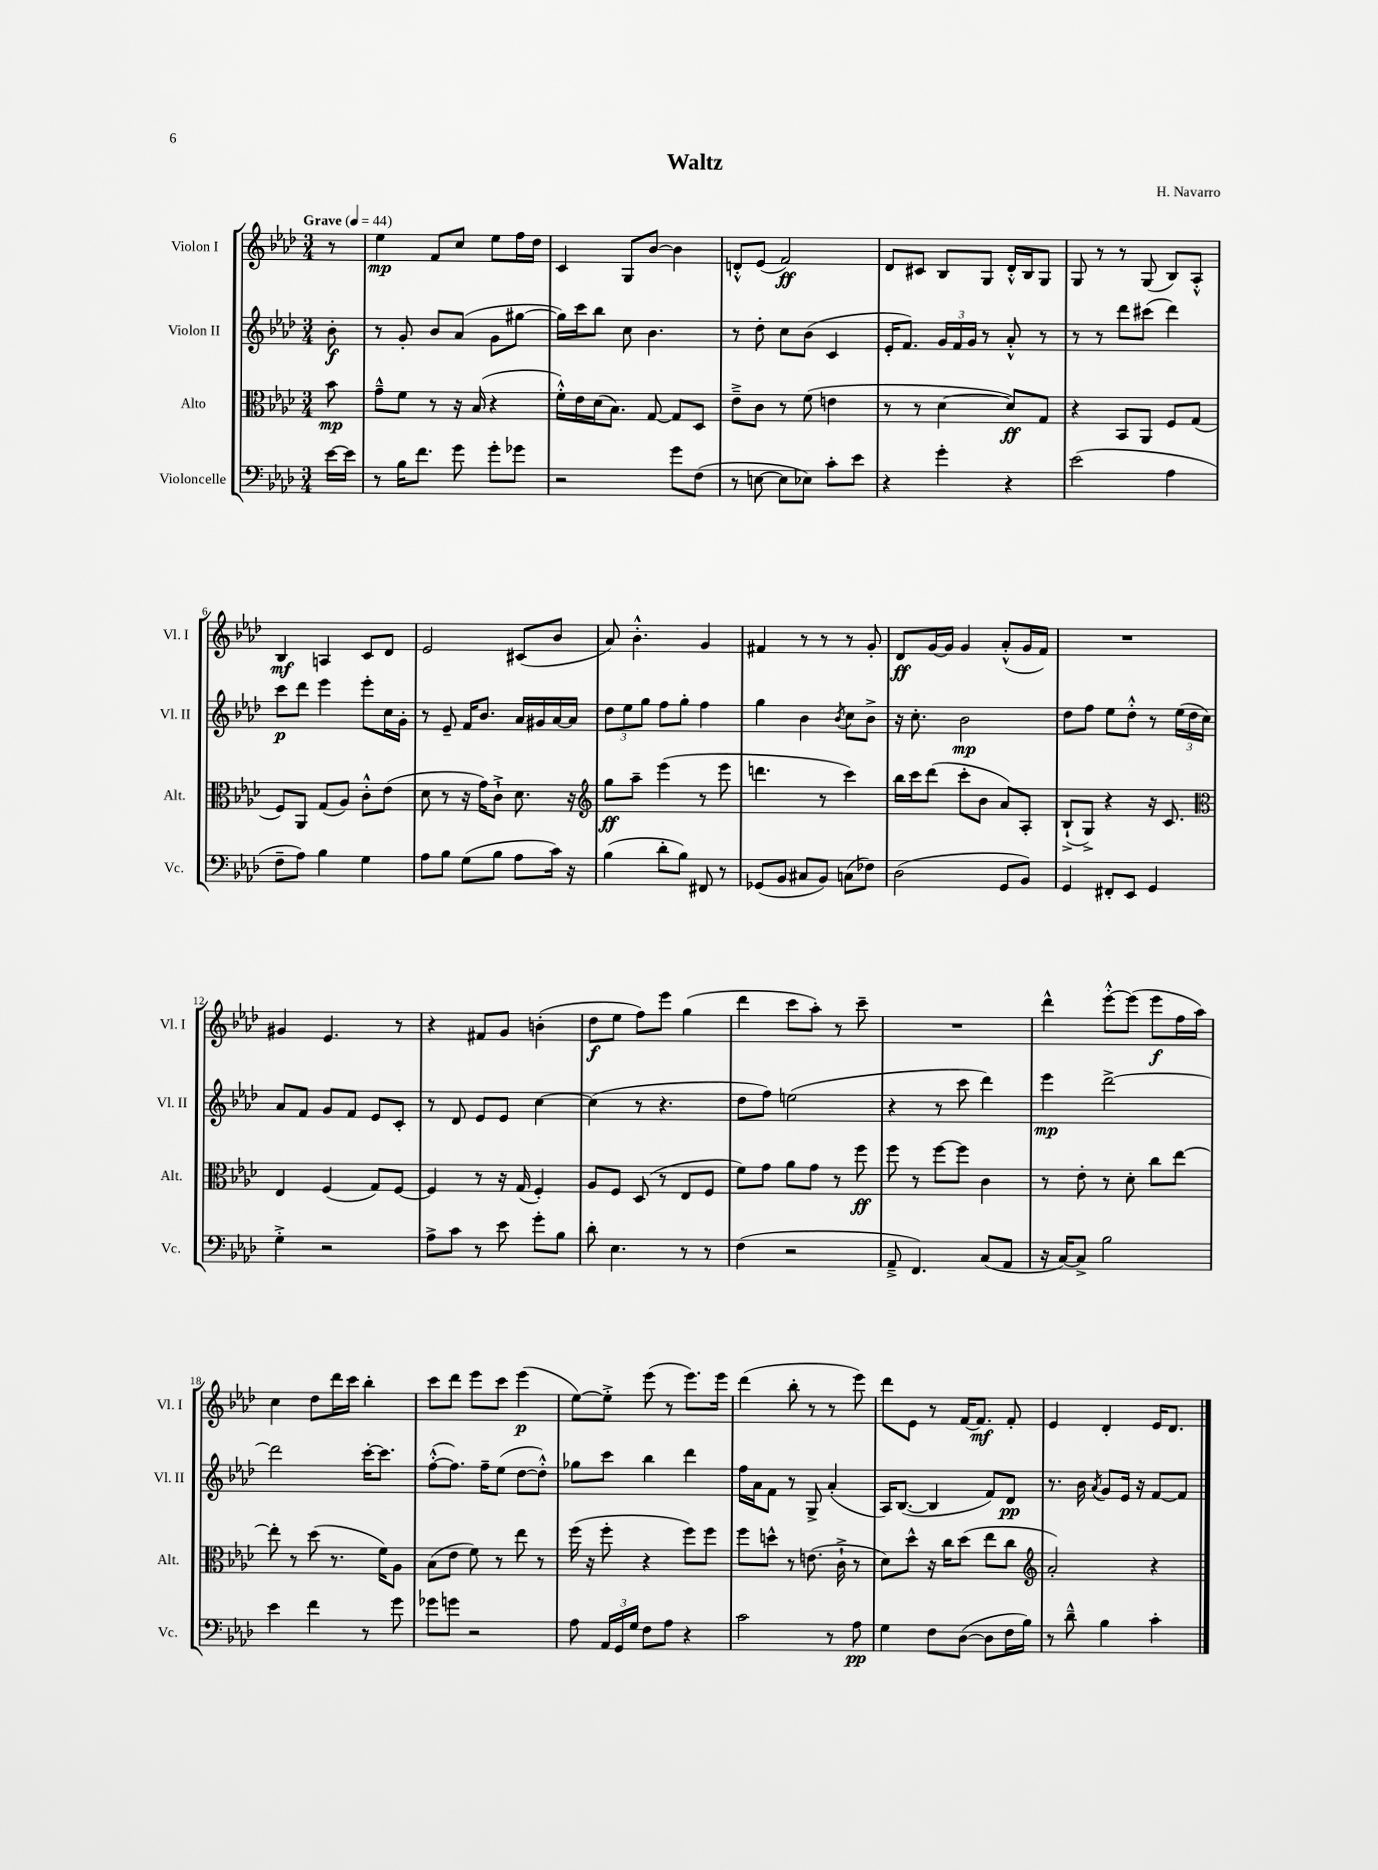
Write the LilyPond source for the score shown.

\header { title = "Waltz" composer = "H. Navarro" }
<<
\new StaffGroup <<
\new Staff = "s0" \with { instrumentName = "Violon I" shortInstrumentName = "Vl. I" } {
    \clef treble \key aes \major \numericTimeSignature \time 3/4 \partial 8 \tempo "Grave" 4 = 44
    \autoBeamOff r8 |
    ees''4\mp f'8[ c''8] ees''8[ f''16 des''16] |
    c'4 g8[ bes'8]~ bes'4 |
    d'8[-.-^ ees'8]( f'2\ff) |
    des'8[ cis'8] bes8[ g8] des'16[-.-^ bes16 g8] |
    g8 r8 r8 g8( bes8[) aes8]-.-^ |
    bes4\mf a4 c'8[ des'8] |
    ees'2 cis'8[( bes'8] |
    aes'8) bes'4.-.-^ g'4 |
    fis'4 r8 r8 r8 g'8-. |
    des'8[\ff g'16~ g'16] g'4 aes'8[-.-^( g'16 f'16]) |
    R2. |
    gis'4 ees'4. r8 |
    r4 fis'8[ g'8] b'4-.( |
    des''8[\f ees''8] f''8[) ees'''8] g''4( |
    des'''4 c'''8[ aes''8]-.) r8 c'''8-- |
    R2. |
    des'''4-^ ees'''8[~-.-^ ees'''8]( ees'''8[\f f''16 aes''16]) |
    c''4 des''8[ des'''16 c'''16] bes''4-. |
    c'''8[ des'''8] ees'''8[ c'''8] ees'''4\p( |
    ees''8[~) ees''8]-.-> ees'''8( r8 ees'''8.[) ees'''16] |
    des'''4( bes''8-. r8 r8 ees'''8) |
    des'''8[ ees'8] r8 f'16[~ f'8.]\mf f'8-. |
    ees'4 des'4-. ees'16[ des'8.] \bar "|." |
}
\new Staff = "s1" \with { instrumentName = "Violon II" shortInstrumentName = "Vl. II" } {
    \clef treble \key aes \major \numericTimeSignature \time 3/4 \partial 8
    \autoBeamOff bes'8-.\f |
    r8 g'8-. bes'8[ aes'8]( g'8[ gis''8]~ |
    gis''16[) c'''16 bes''8] c''8 bes'4. |
    r8 des''8-. c''8[ bes'8]( c'4 |
    ees'16[-. f'8.]) \tuplet 3/2 { g'16[ f'16 g'16] } r8 aes'8-.-^ r8 |
    r8 r8 des'''8[ cis'''8]( des'''4) |
    c'''8[\p des'''8] ees'''4 ees'''8[-. c''16 g'16]-. |
    r8 ees'8-- f'16[ bes'8.] aes'16[ gis'16 aes'16~ aes'16] |
    \tuplet 3/2 { des''8[ ees''8 g''8] } f''8[ g''8]-. f''4 |
    g''4 bes'4 \acciaccatura { bes'8 } c''8[ bes'8]-> |
    r16 c''8.-. bes'2\mp |
    des''8[ f''8] ees''8[ des''8]-.-^ r8 \tuplet 3/2 { ees''16[( des''16 c''16]) } |
    aes'8[ f'8] g'8[ f'8] ees'8[ c'8]-. |
    r8 des'8 ees'8[ ees'8] c''4~ |
    c''4( r8 r4. |
    des''8[ f''8]) e''2( |
    r4 r8 c'''8 des'''4) |
    ees'''4\mp des'''2~-> |
    des'''2 c'''16[~-. c'''8.] |
    f''8[~-.-^( f''8.]) f''16[-- ees''8]( des''8[~ des''8]-.-^) |
    ges''8[ c'''8] bes''4 des'''4 |
    f''16[ aes'16 f'8] r8 g8-> aes'4-.( |
    aes16[) bes8.]~( bes4 f'8[) des'8]\pp |
    r8. bes'16 \acciaccatura { aes'8 } g'8[ ees'16] r16 f'8[~ f'8] \bar "|." |
}
\new Staff = "s2" \with { instrumentName = "Alto" shortInstrumentName = "Alt." } {
    \clef alto \key aes \major \numericTimeSignature \time 3/4 \partial 8
    \autoBeamOff bes'8\mp |
    g'8[---^ f'8] r8 r16 bes16( r4 |
    f'16[-.-^) ees'16 des'16( bes8.]) g8~ g8[ des8] |
    ees'8[---> c'8] r8 f'8( e'4 |
    r8 r8 des'4~ des'8[\ff) g8] |
    r4 bes,8[ aes,8] f8[ g8]( |
    f8[) aes,8] g8[( aes8]) c'8[-.-^ ees'8]( |
    des'8 r8 r16 g'16[) c'8]-!-> des'8. r16 |
    \clef treble g''8[\ff aes''8]-- ees'''4( r8 ees'''8 |
    d'''4. r8 c'''4) |
    bes''16[ c'''16 des'''8]( c'''8[-. bes'8] aes'8[) aes8]-. |
    bes8[-!->( g8]->) r4 r16 c'8. |
    \clef alto ees4 f4( g8[) f8]~ |
    f4 r8 r16 g16( f4-.) |
    aes8[ f8] des8( r8 ees8[ f8] |
    f'8[) g'8] aes'8[ g'8] r8 f''8\ff |
    f''8 r8 f''8[~ f''8] c'4 |
    r8 ees'8-. r8 des'8-. c''8[ ees''8]~ |
    ees''8-. r8 des''8( r8. f'16[) aes8] |
    bes8[( ees'8] f'8) r8 ees''8 r8 |
    f''16( r16 f''8-. r4 f''8[) f''8] |
    f''8[ d''8]-^ r8 e'8.( c'16-!-> r8 |
    des'8[) des''8]-^ r16 c''16[ des''8]( ees''8[ c''8] |
    \clef treble aes'2-.) r4 \bar "|." |
}
\new Staff = "s3" \with { instrumentName = "Violoncelle" shortInstrumentName = "Vc." } {
    \clef bass \key aes \major \numericTimeSignature \time 3/4 \partial 8
    \autoBeamOff ees'16[~ ees'16] |
    r8 bes16[ f'8.] g'8 g'8[-. ges'8] |
    r2 g'8[ f8]( |
    r8 e8~ e8[ ees8]) c'8[-. ees'8] |
    r4 g'4-. r4 |
    ees'2( aes4 |
    f8[-- aes8]) bes4 g4 |
    aes8[ bes8] g8[( bes8] aes8[ c'16]) r16 |
    bes4( des'8[-. bes8]) fis,8 r8 |
    ges,8[( bes,8] cis8[ bes,8]) c8[( fes8]) |
    des2( g,8[ bes,8]) |
    g,4 fis,8[-. ees,8] g,4 |
    g4-.-> r2 |
    aes8[-> c'8] r8 ees'8 g'8[-. bes8] |
    des'8-. ees4. r8 r8 |
    f4( r2 |
    aes,8---> f,4.) c8[( aes,8] |
    r16 c16[~) c8]-> bes2 |
    ees'4 f'4 r8 g'8 |
    ges'8[ g'8] r2 |
    aes8 \tuplet 3/2 { aes,16[ g,16 g16] } f8[ aes8] r4 |
    c'2 r8 aes8\pp |
    g4 f8[ des8]~( des8[ f16 bes16]) |
    r8 des'8---^ bes4 c'4-. \bar "|." |
}
>>
>>
